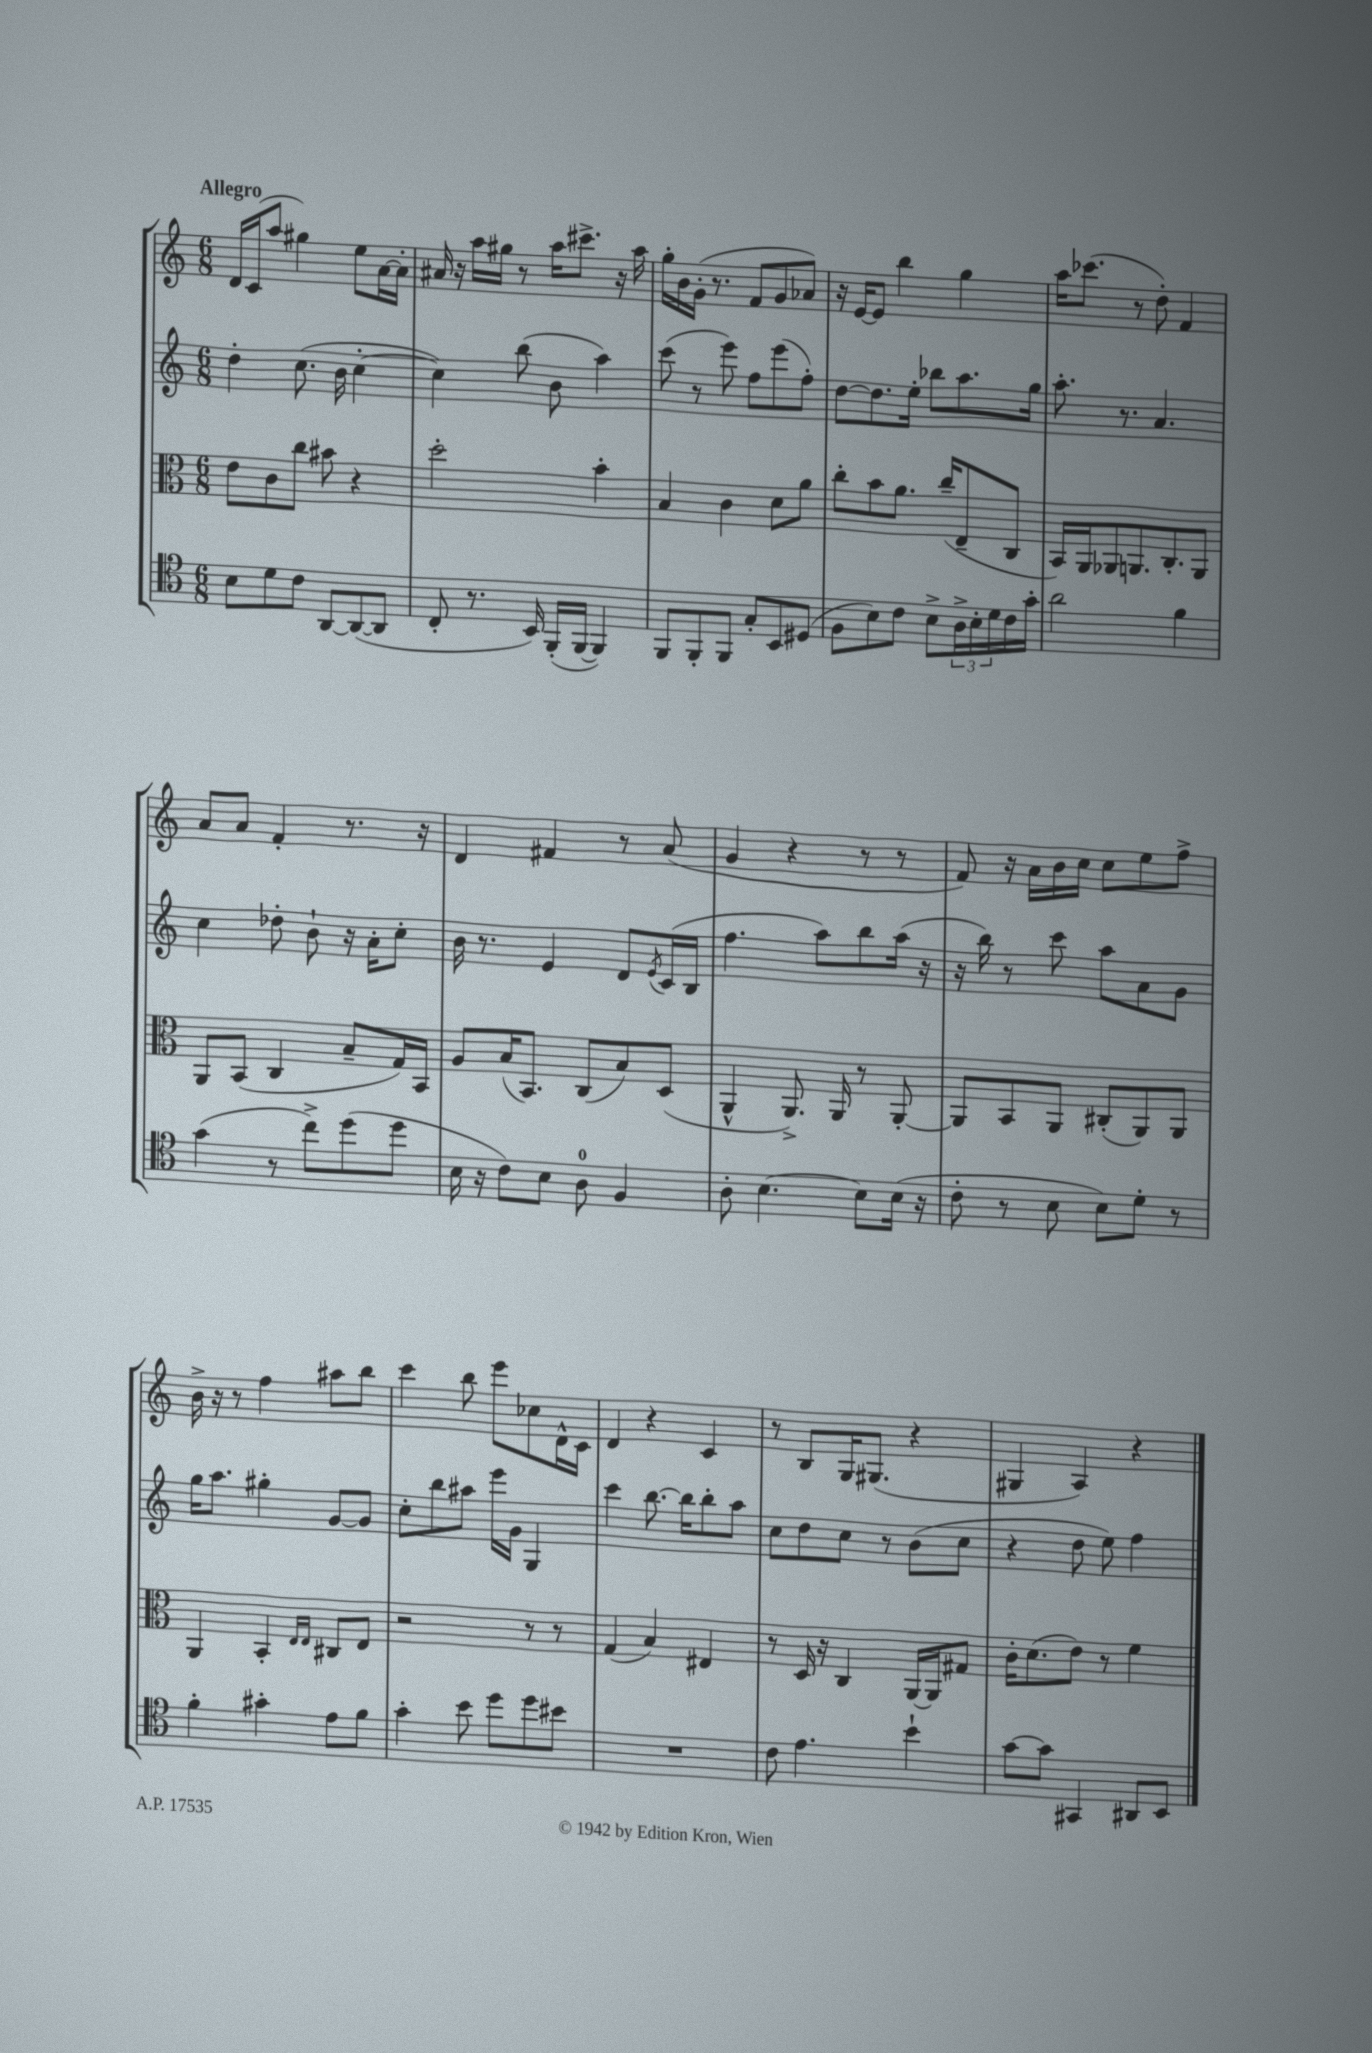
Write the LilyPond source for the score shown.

<<
\new StaffGroup <<
\new Staff = "s0" {
    \clef treble \key c \major \numericTimeSignature \time 6/8 \tempo "Allegro"
    d'16 c'16( a''8 gis''4) e''8 a'16~ a'16-. |
    ais'16 r16 a''16 gis''16 r8 a''16 cis'''8.-> r16 a''16 |
    g''16-. b'16 g'16-.( r8. f'8 g'8 aes'8) |
    r16 e'16~ e'8 b''4 g''4 |
    a''16 ces'''8.( r8 d''8-.) f'4 |
    a'8 a'8 f'4-. r8. r16 |
    d'4 fis'4 r8 a'8( |
    g'4 r4 r8 r8 |
    f'8) r16 a'16 b'16 c''16 c''8 e''8 f''8-> |
    b'16-> r16 r8 f''4 ais''8 b''8 |
    c'''4 b''8 e'''8 ces''8 d'16-^ c'16 |
    d'4 r4 c'4 |
    r8 b8 g16 gis8.( r4 |
    gis4 a4) r4 \bar "|." |
}
\new Staff = "s1" {
    \clef treble \key c \major \numericTimeSignature \time 6/8
    d''4-. c''8.( b'16 c''4~-. |
    c''4) b''8( b'8 a''4) |
    c'''8( r8 e'''8) f''8 e'''8( f''8-.) |
    d''8~ d''8. e''16-. bes''8 a''8. g''16 |
    a''8.-. r8. a'4. |
    c''4 des''8-. b'8-! r16 a'16-. c''8-. |
    b'16 r8. e'4 d'8 \acciaccatura { e'8 } c'16( b16 |
    f''4. a''8) b''8 a''16( r16 |
    r16 b''16) r8 c'''8 a''8 a'8 g'8 |
    g''16 a''8. gis''4-. g'8~ g'8 |
    c''8-. b''8 ais''8 e'''16 g'16 g4 |
    c'''4 b''8.~ b''16 b''8-. a''8 |
    c''8 d''8 c''8 r8 b'8( c''8 |
    r4 d''8 e''8) f''4 \bar "|." |
}
\new Staff = "s2" {
    \clef alto \key c \major \numericTimeSignature \time 6/8
    e'8 c'8 c''8 bis'8 r4 |
    d''2-. b'4-. |
    b4 c'4 d'8 a'8 |
    c''8-. b'8 a'8. c''16--( e8-- c8 |
    b,16) a,16 aes,8 a,8. c8.-. a,8 |
    a,8 b,8( c4 b8-- g16) b,16 |
    a8 b16( b,8.) c8( b8) d8( |
    a,4-^ a,8.->) a,16 r8 a,8~-. |
    a,8 b,8 a,8 cis8-.( a,8) a,8 |
    a,4 b,4-. \grace { e16 e16 } cis8 e8 |
    r2 r8 r8 |
    g4( b4) eis4 |
    r8 d16 r16 c4 a,16~ a,16 gis8 |
    c'16-. d'8.( e'8) r8 f'4 \bar "|." |
}
\new Staff = "s3" {
    \clef tenor \key c \major \numericTimeSignature \time 6/8
    b8 d'8 c'8 a,8~ a,8~( a,8 |
    c8-. r8. b,16) f,16-.( f,16~ f,4) |
    f,8 f,8-. f,8 g8-. b,8 dis8( |
    f8 b8) c'8 b8-> \tuplet 3/2 { a16-> b16-. d'16 } c'16 g'16-. |
    a'2 f'4 |
    g'4( r8 c''8->) d''8( d''8 |
    b16 r16 c'8) b8 a8-0 f4 |
    a8-. b4.~ b8 b16( r16 |
    c'8-. r8 b8 b8) d'8-. r8 |
    f'4-. gis'4-. e'8 f'8 |
    g'4-. b'8 d''8 d''8 bis'8 |
    R2. |
    c'8 e'4. b'4-! |
    g'8~ g'8 gis,4 ais,8 b,8 \bar "|." |
}
>>
>>
\layout { \context { \Score \remove "Bar_number_engraver" } }
